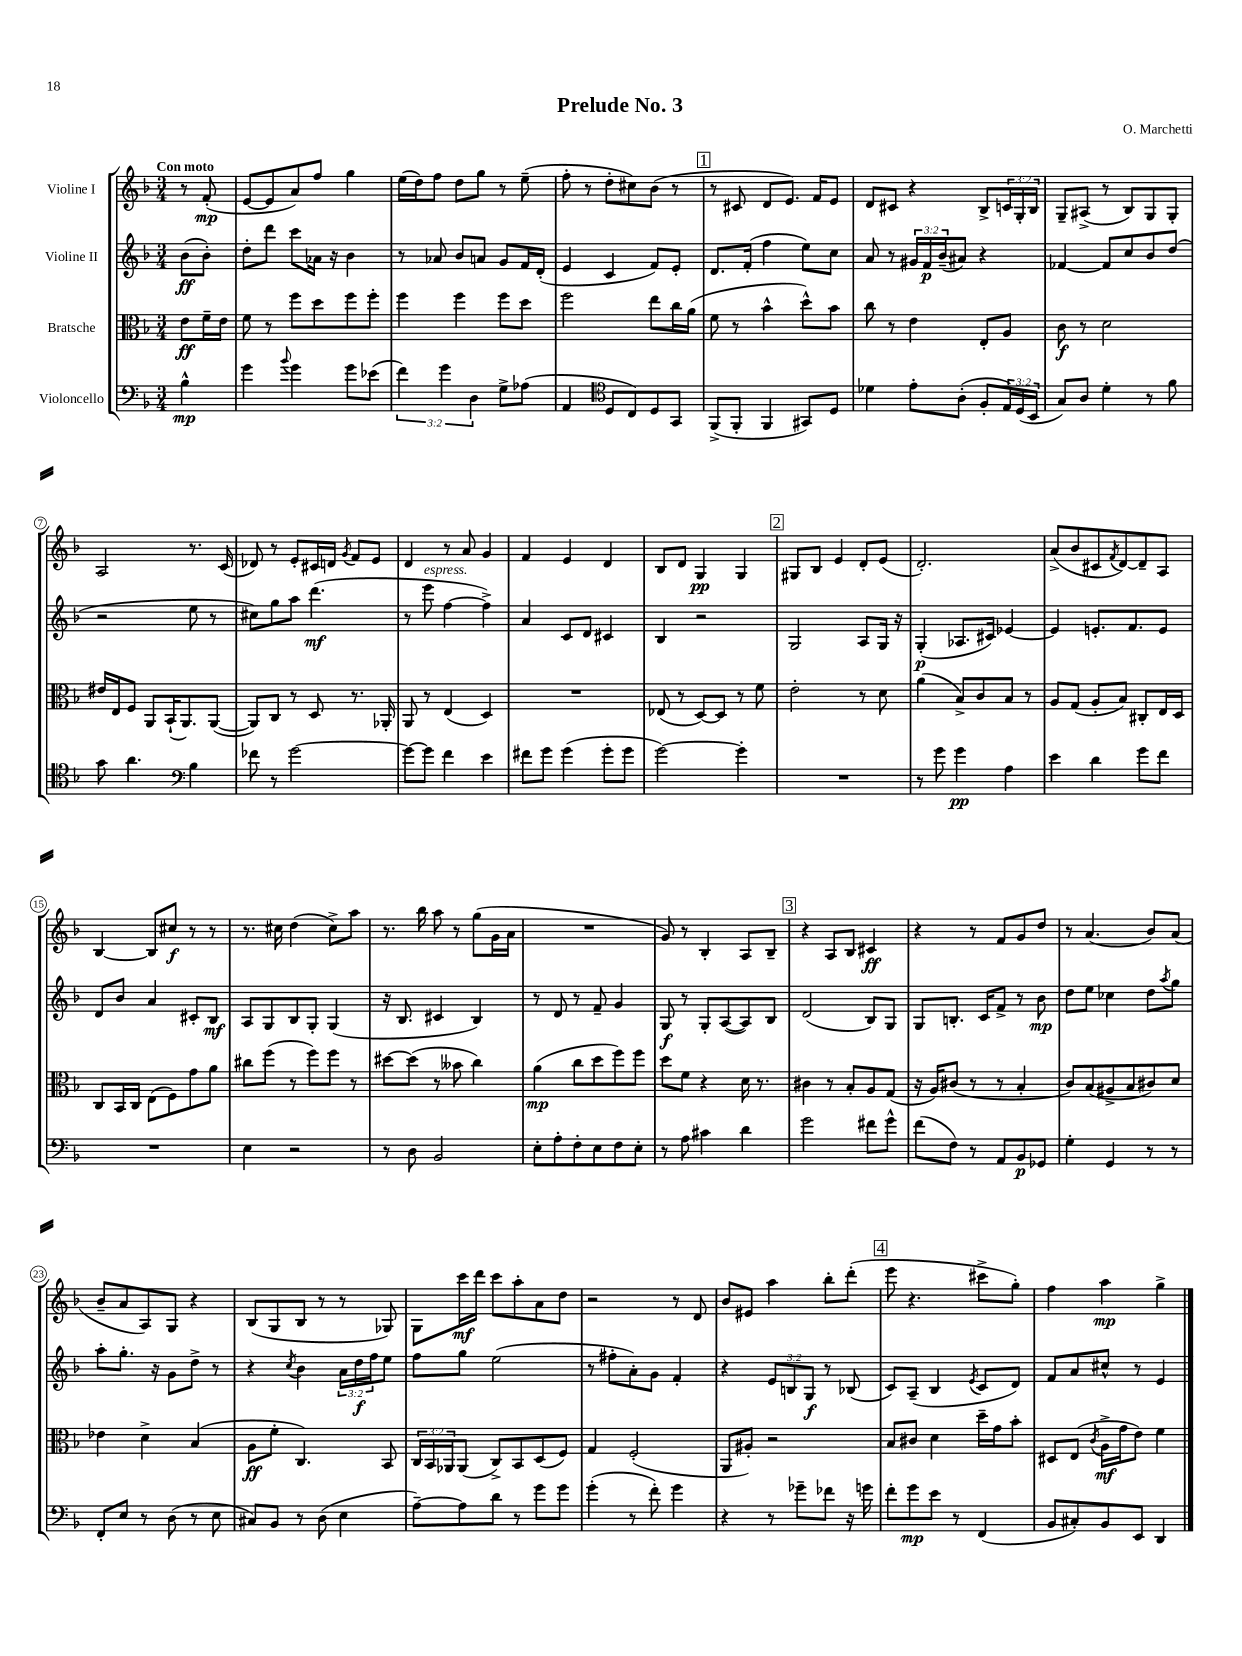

**kern	**dynam	**kern	**dynam	**kern	**dynam	**kern	**dynam
*part4	*part4	*part3	*part3	*part2	*part2	*part1	*part1
*staff4	*staff4	*staff3	*staff3	*staff2	*staff2	*staff1	*staff1
*I"Violoncello	*	*I"Bratsche	*	*I"Violine II	*	*I"Violine I	*
*clefF4	*	*clefC3	*	*clefG2	*	*clefG2	*
*k[b-]	*	*k[b-]	*	*k[b-]	*	*k[b-]	*
*M3/4	*	*M3/4	*	*M3/4	*	*M3/4	*
=	=	=	=	=	=	=	=
!	!	!	!	!	!	!LO:TX:a:B:t=Con moto	!
4B-^^\	mp	8e\L	ff	(8b-\L	ff	8r	.
.	.	16f~\L	.	8b-'\J)	.	(8f'/	mp
.	.	16e\JJ	.	.	.	.	.
=1	=1	=1	=1	=1	=1	=1	=1
4g\	.	8f\	.	8dd'\L	.	[8e/L	.
.	.	8r	.	8ddd\J	.	8e/]	.
8qqb-/	.	.	.	.	.	.	.
4g\	.	8ff\L	.	8ccc\L	.	8a/)	.
.	.	8dd\	.	16a-X\Jk	.	8ff/J	.
.	.	.	.	16r	.	.	.
8g\L	.	8ff\	.	4b-\	.	4gg\	.
(8e-X\J	.	8ff'\J	.	.	.	.	.
=2	=2	=2	=2	=2	=2	=2	=2
6f\)	.	4ff\	.	8r	.	(16ee\LL	.
.	.	.	.	.	.	16dd\J)	.
.	.	.	.	8a-X/	.	8ff\J	.
6g\	.	.	.	.	.	.	.
.	.	4ff\	.	8b-/L	.	8dd\L	.
6D\	.	.	.	.	.	.	.
.	.	.	.	8an/J	.	8gg\J	.
8G^\L	.	8ff\L	.	8g/L	.	8r	.
(8A-X\J	.	8dd\J	.	16f/L	.	(8ee~\	.
.	.	.	.	(16d'/JJ	.	.	.
=3	=3	=3	=3	=3	=3	=3	=3
4AA/	.	2ff\	.	4e/	.	8ff'\	.
.	.	.	.	.	.	8r	.
*clefC4	*	*	*	*	*	*	*
8D/L	.	.	.	4c/	.	8dd'\L	.
8C/)	.	.	.	.	.	8cc#X\)	.
8D/	.	8ee\L	.	8f/L)	.	(8b-\J	.
8GG/J	.	16cc\L	.	8e'/J	.	8r	.
.	.	(16a\JJ	.	.	.	.	.
!!LO:REH:place=s1:t=1
=4	=4	=4	=4	=4	=4	=4	=4
(8FF^/L	.	8f\	.	8.d/L	.	8r	.
8FF'/J	.	8r	.	.	.	8c#X/	.
.	.	.	.	(16f'/Jk	.	.	.
4FF/	.	4b-^^\	.	4ff\	.	8d/L	.
.	.	.	.	.	.	8.e/J)	.
8GG#X/L)	.	8dd^^\L)	.	8ee\L)	.	.	.
.	.	.	.	.	.	16f/KL	.
8D/J	.	8b-\J	.	8cc\J	.	8e/J	.
=5	=5	=5	=5	=5	=5	=5	=5
4d-X\	.	8cc\	.	8a/	.	8d/L	.
.	.	8r	.	8r	.	8c#X/J	.
8e'\L	.	4e\	.	24g#X/LL	.	4r	.
.	.	.	.	24f/	p	.	.
.	.	.	.	(24b-~/J	.	.	.
(8A'\J	.	.	.	8a#X/J)	.	.	.
8F'/L	.	8E'/L	.	4r	.	8B-^/L	.
24E/L)	.	8A/J	.	.	.	24cn/L	.
(24D/	.	.	.	.	.	24G'/	.
24BB-/JJ	.	.	.	.	.	24B-/JJ	.
=6	=6	=6	=6	=6	=6	=6	=6
8G/L)	.	8c\	f	[4f-X/	.	8G~/L	.
8A/J	.	8r	.	.	.	(8A#X^/J	.
4d'\	.	2d\	.	8f-/L]	.	8r	.
.	.	.	.	8cc/	.	8B-/L)	.
8r	.	.	.	8b-/	.	8G/	.
8f\	.	.	.	(8dd/J	.	8G'/J	.
!!LO:LB:g=z
=7	=7	=7	=7	=7	=7	=7	=7
8g\	.	16e#X/LL	.	2r	.	2A/	.
.	.	16E/J	.	.	.	.	.
4.a\	.	8F/J	.	.	.	.	.
.	.	8AA/L	.	.	.	.	.
.	.	(16BB-`/K	.	.	.	.	.
.	.	8.AA/)	.	.	.	.	.
*clefF4	*	*	*	*	*	*	*
4B-\	.	.	.	8ee\	.	8.r	.
.	.	([8AA/J	.	8r	.	.	.
.	.	.	.	.	.	(16c/	.
=8	=8	=8	=8	=8	=8	=8	=8
8f-X\	.	8AA/L])	.	8cc#X\L)	.	8d-X/)	.
8r	.	8C/J	.	8gg\	.	8r	.
[2g\	.	8r	.	8aa\J	.	8e'/L	.
.	.	8D/	.	(4.ddd\	mf	16c#X/L	.
.	.	.	.	.	.	16dn/JJ	.
.	.	.	.	.	.	8qg/	.
.	.	8.r	.	.	.	8f/L	.
.	.	.	.	.	.	8e/J	.
.	.	16AA-X'/	.	.	.	.	.
=9	=9	=9	=9	=9	=9	=9	=9
8g\L_	.	8AA/	.	8r	.	4d/	.
!	!	!	!	!LO:TX:a:i:t=espress.	!	!	!
8g\J]	.	8r	.	8eee\	.	.	.
4f\	.	(4E/	.	[4ff\	.	8r	.
.	.	.	.	.	.	8a/	.
4e\	.	4D/)	.	4ff^\])	.	4g/	.
=10	=10	=10	=10	=10	=10	=10	=10
8f#X\L	.	2.r	.	4a/	.	4f/	.
8g\J	.	.	.	.	.	.	.
(4g\	.	.	.	8c/L	.	4e/	.
.	.	.	.	8d/J	.	.	.
8g'\L	.	.	.	4c#X/	.	4d/	.
8g\J	.	.	.	.	.	.	.
=11	=11	=11	=11	=11	=11	=11	=11
[2g\)	.	(8E-X/	.	4B-/	.	8B-/L	.
.	.	8r	.	.	.	8d/J	.
.	.	[8D/L)	.	2r	.	4G/	pp
.	.	8D/J]	.	.	.	.	.
4g'\]	.	8r	.	.	.	4G/	.
.	.	8f\	.	.	.	.	.
!!LO:REH:place=s1:t=2
=12	=12	=12	=12	=12	=12	=12	=12
2.r	.	2e'\	.	2G/	.	8G#X/L	.
.	.	.	.	.	.	8B-/J	.
.	.	.	.	.	.	4e/	.
.	.	8r	.	8A/L	.	8d'/L	.
.	.	8d\	.	16G/Jk	.	(8e/J	.
.	.	.	.	16r	.	.	.
=13	=13	=13	=13	=13	=13	=13	=13
8r	.	(4a\	.	(4G'/	p	2.d'/)	.
8g\	.	.	.	.	.	.	.
4g\	pp	8B-^/L)	.	8.A-X/L	.	.	.
.	.	8c/	.	.	.	.	.
.	.	.	.	16c#X/Jk)	.	.	.
4A\	.	8B-/J	.	[4e-X/	.	.	.
.	.	8r	.	.	.	.	.
=14	=14	=14	=14	=14	=14	=14	=14
4e\	.	8A/L	.	4e-/]	.	(8a^/L	.
.	.	(8G/J	.	.	.	8b-/	.
4d\	.	8A'/L	.	8.en'/L	.	8c#X/	.
.	.	.	.	.	.	8qf/	.
.	.	8B-/J)	.	.	.	[8d/)	.
.	.	.	.	8.f/	.	.	.
8g\L	.	8C#X'/L	.	.	.	8d~/]	.
8f\J	.	16E/L	.	8e/J	.	8A/J	.
.	.	16D/JJ	.	.	.	.	.
!!LO:LB:g=z
=15	=15	=15	=15	=15	=15	=15	=15
2.r	.	8C/L	.	8d/L	.	[4B-/	.
.	.	16BB-/L	.	8b-/J	.	.	.
.	.	16C/JJ	.	.	.	.	.
.	.	(8E\L	.	4a/	.	8B-/L]	.
.	.	8F\)	.	.	.	8cc#X/J	f
.	.	8g\	.	8c#X'/L	.	8r	.
.	.	8a\J	.	8B-/J	mf	8r	.
=16	=16	=16	=16	=16	=16	=16	=16
4E\	.	8cc#X\L	.	8A/L	.	8.r	.
.	.	(8ff\J	.	8G/	.	.	.
.	.	.	.	.	.	16cc#X\	.
2r	.	8r	.	8B-/	.	(4dd\	.
.	.	8ff\L)	.	8G'/J	.	.	.
.	.	8ff\J	.	(4G/	.	8cc#^\L)	.
.	.	8r	.	.	.	8aa\J	.
=17	=17	=17	=17	=17	=17	=17	=17
8r	.	[8dd#X\L	.	16r	.	8.r	.
.	.	.	.	8.B-/	.	.	.
8D\	.	(8dd#\J]	.	.	.	.	.
.	.	.	.	.	.	16bb-\	.
2BB-/	.	8r	.	4c#X/	.	8aa\	.
.	.	8b--X\	.	.	.	8r	.
.	.	4cc\)	.	4B-/)	.	(8gg\L	.
.	.	.	.	.	.	16g\L	.
.	.	.	.	.	.	16a\JJ	.
=18	=18	=18	=18	=18	=18	=18	=18
8E'\L	.	(4a\	mp	8r	.	2.r	.
8A'\	.	.	.	8d/	.	.	.
8F'\	.	8cc\L	.	8r	.	.	.
8E\	.	8dd\	.	8f~/	.	.	.
8F\	.	8ff\)	.	4g/	.	.	.
8E'\J	.	8ff\J	.	.	.	.	.
=19	=19	=19	=19	=19	=19	=19	=19
8r	.	8dd\L	.	8G/	f	8g/)	.
8A\	.	8f\J	.	8r	.	8r	.
4c#X\	.	4r	.	8G'/L	.	4B-'/	.
.	.	.	.	([8A/	.	.	.
4d\	.	16d\	.	8A/])	.	8A/L	.
.	.	8.r	.	.	.	.	.
.	.	.	.	8B-/J	.	8B-~/J	.
!!LO:REH:place=s1:t=3
=20	=20	=20	=20	=20	=20	=20	=20
2g\	.	4c#X\	.	(2d/	.	4r	.
.	.	8r	.	.	.	8A/L	.
.	.	8B-'/L	.	.	.	8B-/J	.
8f#X\L	.	8A/	.	8B-/L)	.	4c#X/	ff
8g^^\J	.	(8G/J	.	8G/J	.	.	.
=21	=21	=21	=21	=21	=21	=21	=21
(8f\L	.	16r	.	8G/L	.	4r	.
.	.	16A/KL)	.	.	.	.	.
8F\J)	.	(8c#X/J	.	8.Bn'/J	.	.	.
8r	.	8r	.	.	.	8r	.
.	.	.	.	16c/KL	.	.	.
8AA/L	.	8r	.	8f^/J	.	8f/L	.
8BB-/	p	4B-'/	.	8r	.	8g/	.
8GG-X/J	.	.	.	8b-\	mp	8dd/J	.
=22	=22	=22	=22	=22	=22	=22	=22
4G'\	.	8c/L)	.	8dd\L	.	8r	.
.	.	(8B-/	.	8ee\J	.	(4.a/	.
4GG/	.	8A#X^/	.	4cc-X\	.	.	.
.	.	8B-/	.	.	.	.	.
8r	.	8c#X/)	.	8dd\L	.	8b-/L)	.
.	.	.	.	8qaa/	.	.	.
8r	.	8d/J	.	8gg\J	.	(8a/J	.
!!LO:LB:g=z
=23	=23	=23	=23	=23	=23	=23	=23
8FF'/L	.	4e-X\	.	8aa'\L	.	8b-~/L	.
8E/J	.	.	.	8.gg'\J	.	8a/	.
8r	.	4d^\	.	.	.	8A/)	.
.	.	.	.	16r	.	.	.
(8D\	.	.	.	8g\L	.	8G/J	.
8r	.	(4B-/	.	8dd^\J	.	4r	.
8E\	.	.	.	8r	.	.	.
=24	=24	=24	=24	=24	=24	=24	=24
8C#X/L)	.	8A\L	ff	4r	.	(8B-/L	.
8BB-/J	.	8f'\J	.	.	.	8G/	.
.	.	.	.	8qcc/	.	.	.
8r	.	4.C/)	.	4b-\	.	8B-/J	.
(8D\	.	.	.	.	.	8r	.
4E\	.	.	.	24a\LL	.	8r	.
.	.	.	.	24dd\	f	.	.
.	.	.	.	24ff\J	.	.	.
.	.	8BB-/	.	8ee\J	.	8G-X/)	.
=25	=25	=25	=25	=25	=25	=25	=25
[8A~\L)	.	24C/LL	.	8ff\L	.	8G\L	.
.	.	24BB-/	.	.	.	.	.
.	.	24AA-X/J	.	.	.	.	.
8A\]	.	(8AA-/J	.	8gg\J	.	16ccc\L	mf
.	.	.	.	.	.	16ddd\JJ	.
8d\J	.	8C^/L)	.	(2ee\	.	8ccc\L	.
8r	.	8BB-/	.	.	.	8aa'\	.
8g\L	.	(8D/	.	.	.	8a\	.
8g\J	.	8F/J)	.	.	.	8dd\J	.
=26	=26	=26	=26	=26	=26	=26	=26
(4g'\	.	4G/	.	8r	.	2r	.
.	.	.	.	8ff#X'\L	.	.	.
8r	.	(2F'/	.	8a'\)	.	.	.
8f'\)	.	.	.	8g\J	.	.	.
4g\	.	.	.	4f'/	.	8r	.
.	.	.	.	.	.	8d/	.
=27	=27	=27	=27	=27	=27	=27	=27
4r	.	8AA/L	.	4r	.	8b-/L	.
.	.	8A#X'/J)	.	.	.	8e#X/J	.
8r	.	2r	.	12e/L	.	4aa\	.
.	.	.	.	12Bn/	.	.	.
8g-X~\L	.	.	.	.	.	.	.
.	.	.	.	12G/J	f	.	.
8f-X\J	.	.	.	8r	.	8bb-'\L	.
16r	.	.	.	(8B-X/	.	(8ddd'\J	.
16gn\	.	.	.	.	.	.	.
!!LO:REH:place=s1:t=4
=28	=28	=28	=28	=28	=28	=28	=28
8f'\L	.	8B-/L	.	8c/L)	.	8eee\	.
8g\	mp	8c#X/J	.	(8A~/J	.	4.r	.
8e\J	.	4d\	.	4B-/	.	.	.
8r	.	.	.	.	.	.	.
.	.	.	.	8qe/	.	.	.
(4FF/	.	16dd~\LL	.	8c/L	.	8ccc#X^\L	.
.	.	16g\J	.	.	.	.	.
.	.	8b-'\J	.	8d/J)	.	8gg'\J)	.
=29	=29	=29	=29	=29	=29	=29	=29
8BB-/L	.	8D#X/L	.	8f/L	.	4ff\	.
8C#X'/)	.	(8E/J	.	8a/	.	.	.
.	.	8qc/	.	.	.	.	.
8BB-/	.	16A^\LL	mf	8cc#X^^/J	.	4aa\	mp
.	.	16g\J	.	.	.	.	.
8EE/J	.	8e\J)	.	8r	.	.	.
4DD/	.	4f\	.	4e/	.	4gg^\	.
==	==	==	==	==	==	==	==
*-	*-	*-	*-	*-	*-	*-	*-
